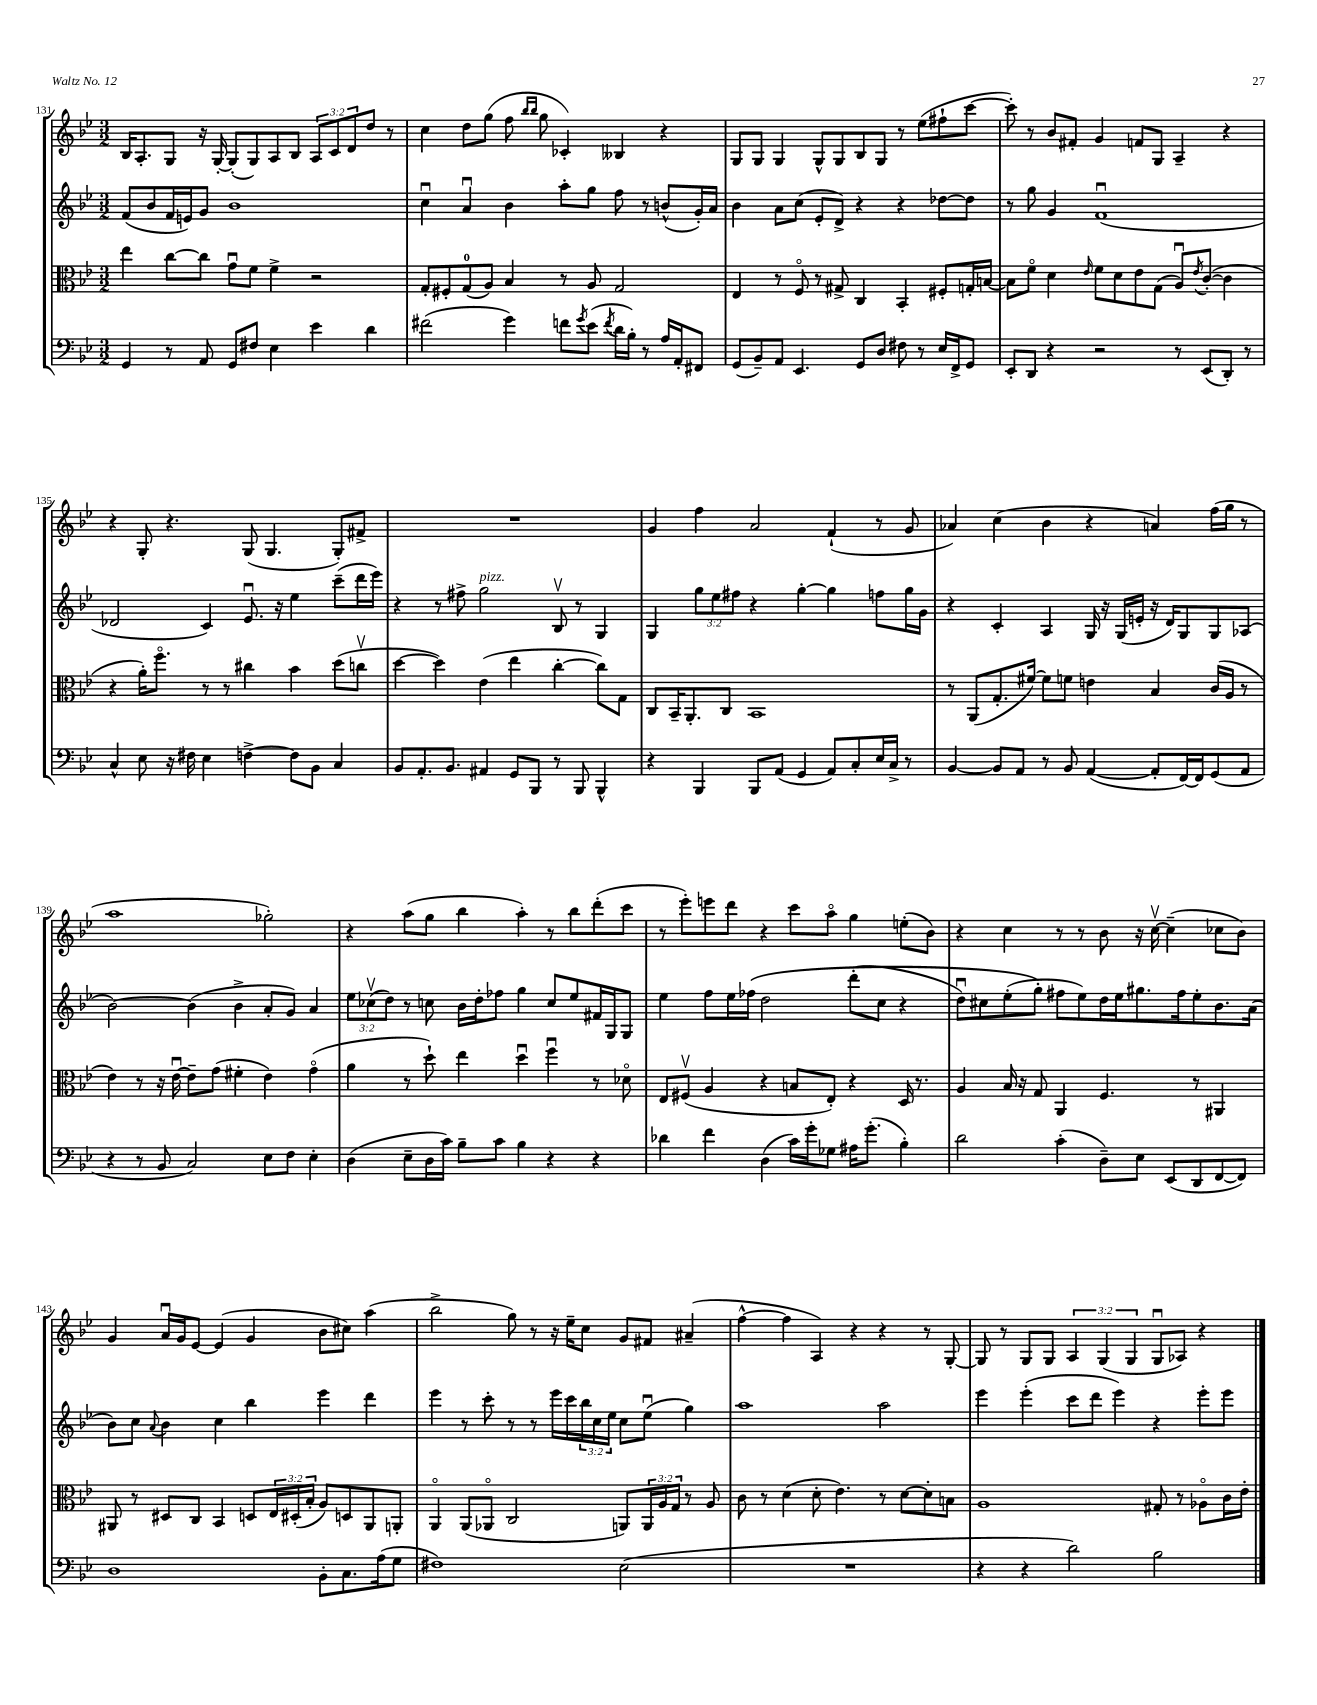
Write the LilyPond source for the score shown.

<<
\new StaffGroup <<
\new Staff = "s0" {
    \clef treble \key bes \major \numericTimeSignature \time 3/2 \override Staff.TupletNumber.text = #tuplet-number::calc-fraction-text
    bes16 a8.-. g8 r16 g16~-. g8-.( g8) a8 bes8 \tuplet 3/2 { a8 c'8 d'8 } d''8 r8 |
    c''4 d''8 g''8( f''8 \grace { bes''16 bes''16 } g''8 ces'4-.) beses4 r4 |
    g8 g8 g4 g8-^ g8 bes8 g8 r8 ees''8( fis''8-! c'''8~ |
    c'''8-.) r8 bes'8 fis'8-. g'4 f'8 g8 a4-- r4 |
    r4 g8-. r4. g8( g4. g8-.) fis'8-> |
    R1. |
    g'4 f''4 a'2 f'4-!( r8 g'8 |
    aes'4) c''4( bes'4 r4 a'4) f''16( g''16 r8 |
    a''1 ges''2-.) |
    r4 a''8( g''8 bes''4 a''4-.) r8 bes''8 d'''8-.( c'''8 |
    r8 ees'''8-.) e'''8 d'''8 r4 c'''8 a''8\flageolet g''4 e''8-.( bes'8) |
    r4 c''4 r8 r8 bes'8 r16 c''16~\upbow c''4--( ces''8 bes'8) |
    g'4 a'16\downbow g'16 ees'8~ ees'4( g'4 bes'8 cis''8) a''4( |
    bes''2-> g''8) r8 r16 ees''16-- c''8 g'8 fis'8 ais'4--( |
    f''4~-^ f''4 a4) r4 r4 r8 g8~-. |
    g8 r8 g8 g8 \tuplet 3/2 { a4 g4( g4 } g8\downbow aes8) r4 \bar "|." |
}
\new Staff = "s1" {
    \clef treble \key bes \major \numericTimeSignature \time 3/2 \override Staff.TupletNumber.text = #tuplet-number::calc-fraction-text
    f'8( bes'8 f'16 e'16) g'8 bes'1 |
    c''4\downbow a'4\downbow bes'4 a''8-. g''8 f''8 r8 b'8-^( g'16-.) a'16 |
    bes'4 a'8 c''8( ees'8-. d'8->) r4 r4 des''8~ des''8 |
    r8 g''8 g'4 f'1\downbow( |
    des'2 c'4) ees'8.\downbow r16 ees''4 c'''8--( d'''16 ees'''16) |
    r4 r8 fis''8-> g''2^\markup { \italic "pizz." } bes8\upbow r8 g4 |
    g4 \tuplet 3/2 { g''8 ees''8 fis''8 } r4 g''4~-. g''4 f''8 g''16 g'16 |
    r4 c'4-. a4 g16 r16 g16( e'16-. r16 d'16) g8 g8 aes8( |
    bes'2~) bes'4( bes'4-> a'8-. g'8) a'4 |
    \tuplet 3/2 { ees''8 ces''8\upbow( d''8) } r8 c''8 bes'16 d''16-. fes''8 g''4 c''8 ees''8 fis'16 g16 g8 |
    ees''4 f''8 ees''16 fes''16\( d''2 d'''8-.( c''8 r4 |
    d''8\downbow) cis''8 ees''8-.( g''8-.\) fis''8 ees''8) d''16 ees''16 gis''8. fis''16 ees''8-. bes'8. a'16( |
    bes'8) c''8 \appoggiatura { a'8 } bes'4 c''4 bes''4 ees'''4 d'''4 |
    ees'''4 r8 c'''8-. r8 r8 ees'''16 c'''16 \tuplet 3/2 { bes''16 c''16 ees''16 } c''8 ees''8\downbow( g''4) |
    a''1 a''2 |
    ees'''4 ees'''4-.( c'''8 d'''8 ees'''4) r4 ees'''8-. ees'''8 \bar "|." |
}
\new Staff = "s2" {
    \clef alto \key bes \major \numericTimeSignature \time 3/2 \override Staff.TupletNumber.text = #tuplet-number::calc-fraction-text
    ees''4 c''8~ c''8 g'8\downbow f'8 f'4-> r2 |
    g8-. fis8-. g8-0( a8) bes4 r8 a8 g2 |
    ees4 r8 f8\flageolet r8 gis8-> c4 bes,4-. fis8-. g16-. b16~ |
    b8 f'8\flageolet d'4 \grace { ees'16 } f'8 d'8 ees'8 g8( a8\downbow) \acciaccatura { ees'8 } c'8~-.( c'4 |
    r4 a'16-.) f''8.\flageolet r8 r8 cis''4 bes'4 d''8( c''8\upbow |
    d''4~ d''4) ees'4( ees''4 c''4~-. c''8) g8 |
    c8 bes,16-- a,8.-. c8 bes,1 |
    r8 a,8( g8.-. fis'16~) fis'8 f'8 e'4 bes4 c'16( a16 r8 |
    ees'4) r8 r16 ees'16~\downbow ees'8-- g'8( fis'4-. ees'4) g'4\flageolet( |
    a'4 r8 d''8-!) ees''4 d''4\downbow f''4\downbow r8 des'8\flageolet |
    ees8 fis8\upbow( a4 r4 b8 ees8-.) r4 d16 r8. |
    a4 bes16 r16 g8 a,4 f4. r8 ais,4 |
    ais,8 r8 dis8 c8 bes,4 d8 \tuplet 3/2 { ees16 dis16-.( bes16-. } a8) d8 ais,8 a,8-. |
    a,4\flageolet a,8( aes,8\flageolet c2 a,8) \tuplet 3/2 { a,16 a16 g16 } r8 a8 |
    c'8 r8 d'4( d'8-. ees'4.) r8 d'8~ d'8-. b8 |
    a1 gis8-. r8 aes8\flageolet c'16 ees'16-. \bar "|." |
}
\new Staff = "s3" {
    \clef bass \key bes \major \numericTimeSignature \time 3/2
    g,4 r8 a,8 g,8 fis8 ees4 ees'4 d'4 |
    fis'2( g'4) f'8 \acciaccatura { g'8 } ees'8( \acciaccatura { f'8 } d'16 bes16-.) r8 a16 a,16-. fis,8 |
    g,8( bes,8--) a,8 ees,4. g,8 d8 fis8 r8 ees16 f,16-> g,8 |
    ees,8-. d,8 r4 r2 r8 ees,8( d,8-.) r8 |
    c4-^ ees8 r16 fis16 ees4 f4~-> f8 bes,8 c4 |
    bes,8 a,8.-. bes,8. ais,4 g,8 bes,,8 r8 bes,,8 bes,,4-^ |
    r4 bes,,4 bes,,8 a,8( g,4 a,8) c8-. ees16 c16-> r8 |
    bes,4~ bes,8 a,8 r8 bes,8 a,4~( a,8-. f,16~) f,16 g,8( a,8 |
    r4 r8 bes,8 c2) ees8 f8 ees4-. |
    d4( ees8-- d16 c'16) bes8-- c'8 bes4 r4 r4 |
    des'4 f'4 d4( c'16) g'16-. ges8 ais16 g'8.-.( bes4-.) |
    d'2 c'4-.( d8--) ees8 ees,8( d,8 f,8~ f,8) |
    d1 bes,8-. c8. a16( g8 |
    fis1) ees2( |
    R1. |
    r4 r4 d'2) bes2 \bar "|." |
}
>>
>>
\layout { \context { \Score currentBarNumber = #131 } }
